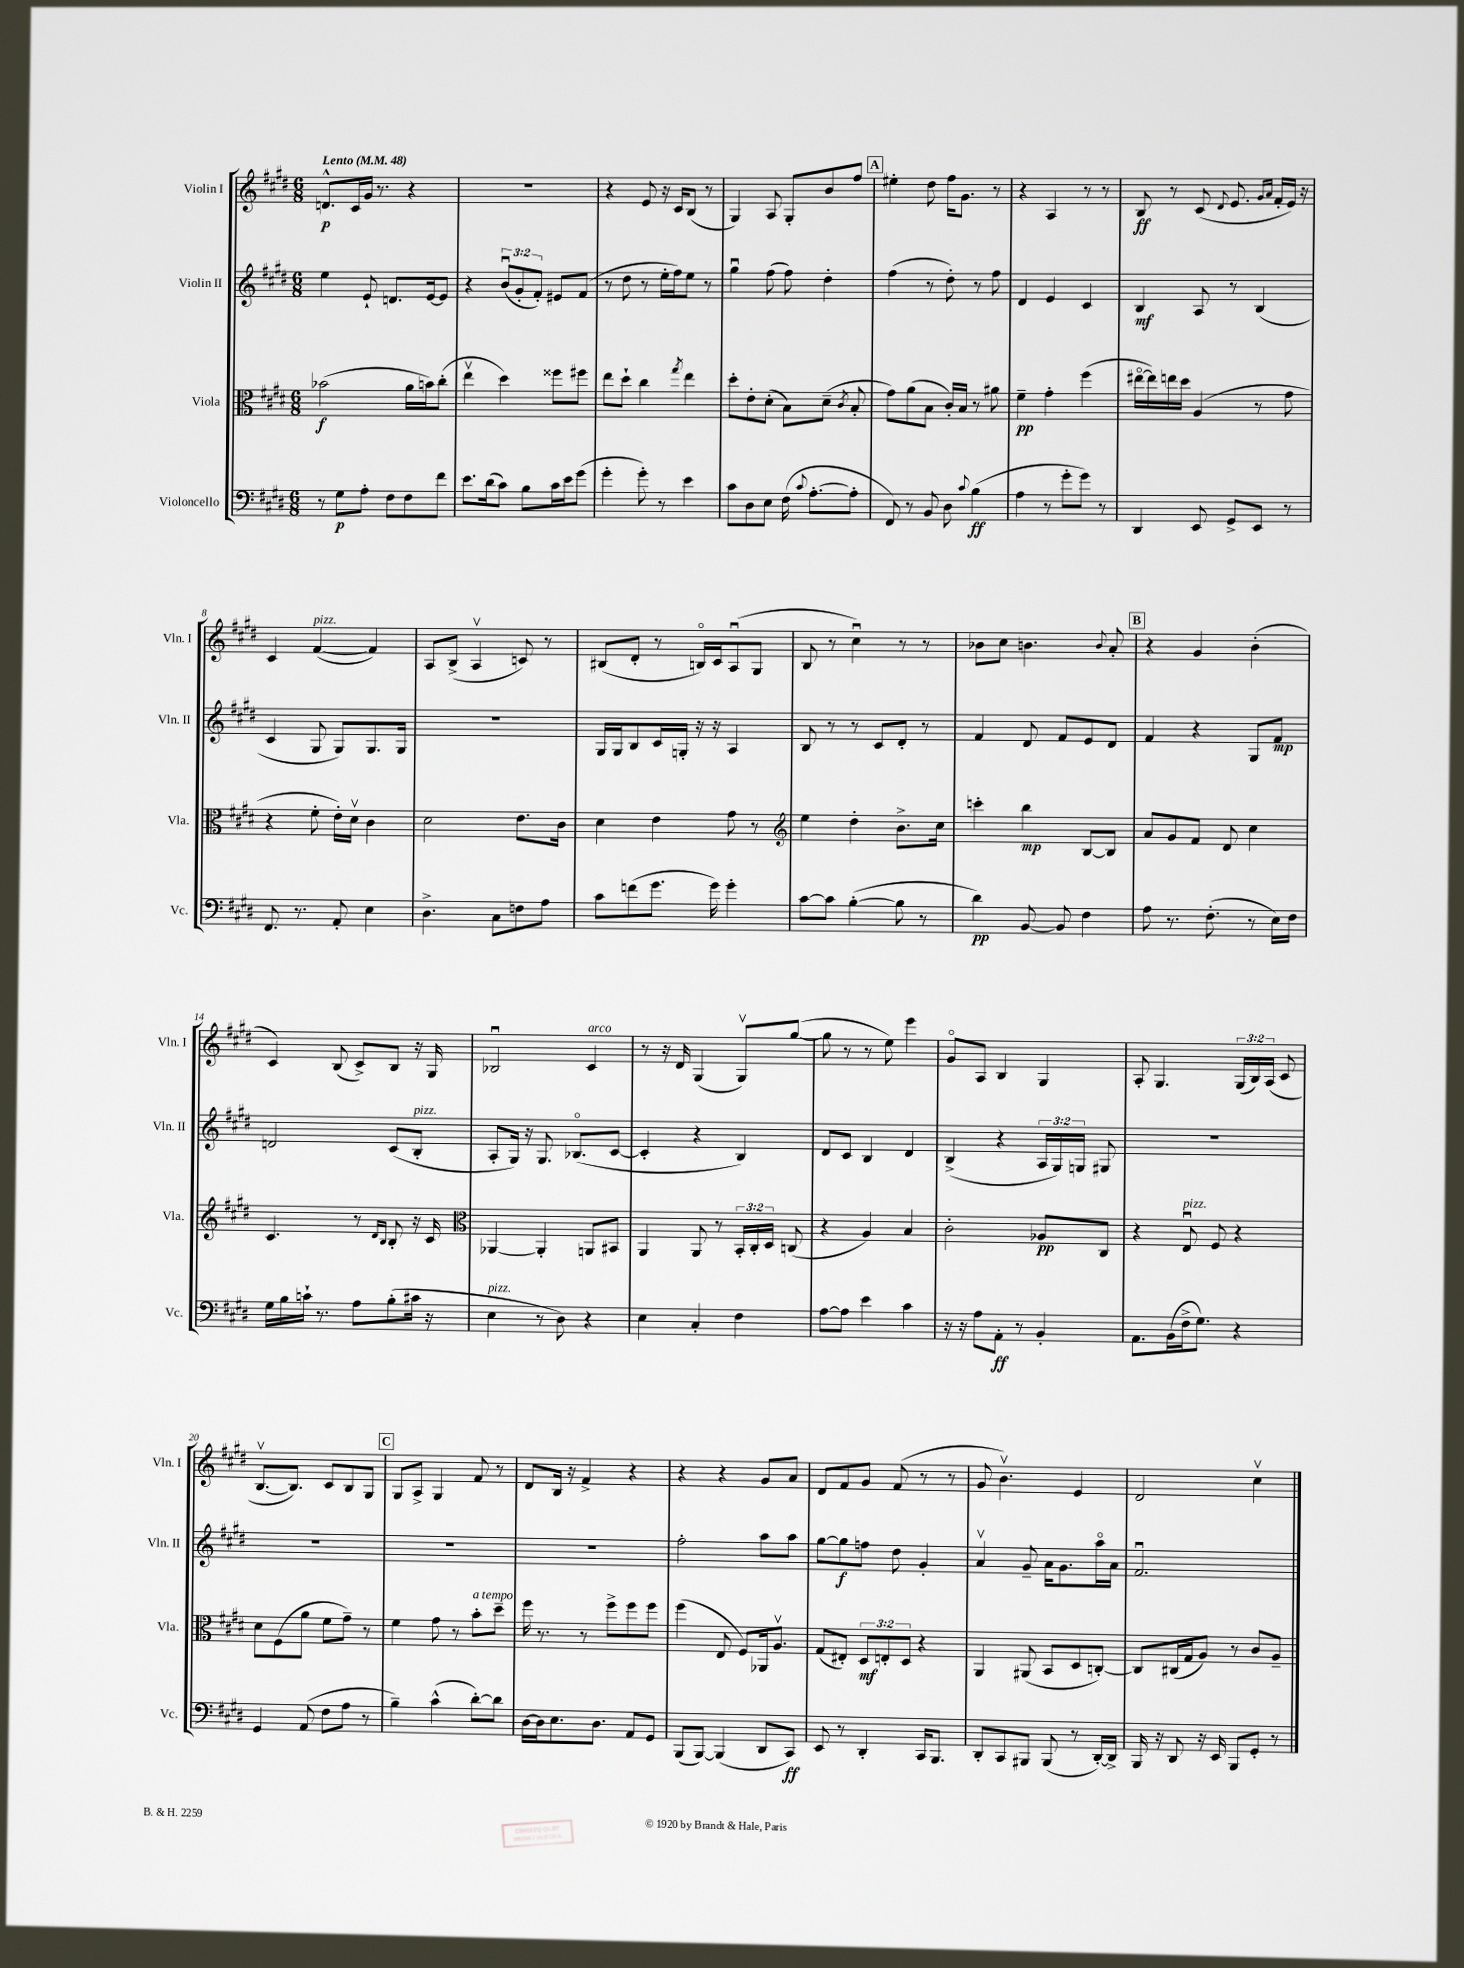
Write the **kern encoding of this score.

**kern	**kern	**kern	**kern
*staff4	*staff3	*staff2	*staff1
*clefF4	*clefC3	*clefG2	*clefG2
*k[f#c#g#d#]	*k[f#c#g#d#]	*k[f#c#g#d#]	*k[f#c#g#d#]
*M6/8	*M6/8	*M6/8	*M6/8
*MM48	*MM48	*MM48	*MM48
8r	(2b-\	4ee\	8.d^^/L
8G#\L	.	.	.
.	.	.	16c#/L
8A'\J	.	8e`/	16g#/JJ
.	.	.	8.r
8F#\L	.	8.d/L	.
8F#\	16a\LL	.	4r
.	16b\J)	[16e/k	.
8f#\J	(8cc#'\J	8e/]J	.
=	=	=	=
8.e\L	4eev\	4r	2.r
(16d#\k	.	.	.
8c#\J)	4dd#\)	(12bu/L	.
.	.	12g#'/	.
8B\L	.	.	.
.	.	12f#'/J)	.
16c#\L	8ff##\L	8e#/L	.
16e\J	.	.	.
(8g#\J	8ff#\J	(8f#/J	.
=	=	=	=
4g#'\	8ee\L	8r	4r
.	8dd#`\J	8dd#\	.
8g#'\)	4cc#\	8r	8e/
8r	.	16ee'\LL	16r
.	.	16ff#\J)	16c#/LK
.	8qgg#/	.	.
4e\	4ee\	8ee\J	(8B/J
.	.	8r	8r
=	=	=	=
8c#\L	8dd#'\L	4gg#u\	4G#/)
8D#\	8e'\	.	.
8E\J	(8d#'\J	(8ff#\	8A/
(16F#\	8B\L)	8ff#\)	8G#'/L
8qqc#/	.	.	.
[8.A'\L	.	.	.
.	(8d#~\J	4dd#'\	8b/
.	8qc#/	.	.
8A'\]J	8B'/	.	8ff#/J
=	=	=	=
8FF#/)	8g#\L)	(4ff#\	4ee#'\
8r	(8a\	.	.
8BB/	8B\J	8r	8dd#\
8D#\	16c#'/LL)	8dd#'\)	16ff#\LK
.	16B/JJ	.	8.g#\J
8qqc#/	.	.	.
(4B\	8r	8r	.
.	8a#\	8ff#\	8r
=	=	=	=
4A\	4f#~\	4d#/	4r
8r	4g#'\	4e/	4A/
8g#'\L	.	.	.
8g#\J)	(4ff#\	4c#/	8r
8r	.	.	8r
=	=	=	=
4DD#/	[16ee#o\LL	4B/	8B/
.	16ee#\])	.	.
.	16ee\	.	8r
.	16dd#\JJ	.	.
8EE/	(4A/	8A/	(8c#/
.	.	.	8qqd#/
8GG#^/L	.	8r	8.e/
8EE/J	8r	(4B/	.
.	.	.	16qqg#/LL
.	.	.	16qqa/JJ
.	.	.	16f#'/LL
8r	8g#\	.	16e/JJ)
.	.	.	16r
=	=	=	=
8.FF#/	4r	4c#/	4c#/
8.r	.	.	.
.	8f#'\	8G#/	([4f#/
8AA'/	16e'\LL)	8G#/L)	.
.	16d#v\JJ	.	.
4E\	4c#\	8.G#/	4f#/])
.	.	16G#/Jk	.
=	=	=	=
4.D#^\	2d#\	2.r	8A/L
.	.	.	(8B^/J
.	.	.	4Av/
8C#\L	.	.	.
8F\	8.e\L	.	8c/)
8A\J	.	.	8r
.	16c#\Jk	.	.
=	=	=	=
8c#\L	4d#\	16G#/LL	(8B#/L
.	.	16G#/J	.
(8f\	.	8B/	8d#'/J
8.g#\J	4e\	16c#/L	8r
.	.	16G'/JJ	.
.	.	16r	16Bo/LL)
16g#\)	.	16r	16c#/J
4g#'\	8g#\	4A/	(8Au/
.	8r	.	8G#/J
=	=	=	=
*	*clefG2	*	*
[8c#\L	4ee\	8B/	8B/
8c#\]J	.	8r	8r
([4B'\	4dd#'\	8r	4cc#u\)
.	.	8c#/L	.
8B\]	8.b^\L	8d#'/J	8r
8r	.	8r	8r
.	16cc#\Jk	.	.
=	=	=	=
4d#\)	4ccc'\	4f#/	8b-\L
.	.	.	8cc#\J
[8BB/	4bb\	8d#/	4.b\
8BB/]	.	8f#/L	.
4F#\	[8B/L	8e/	.
.	.	.	8qqb/
.	8B/]J	8d#/J	8a'/
=	=	=	=
8A\	8a/L	4f#/	4r
8.r	8g#/	.	.
.	8f#/J	4r	4g#/
(8.F#'\	.	.	.
.	8d#/	.	.
8r	4cc#\	8G#/L	(4b'\
16E\LL)	.	8f#/J	.
16F#\JJ	.	.	.
=	=	=	=
16G#\LL	4.c#/	2d/	4c#/)
16B\	.	.	.
16c`\JJ	.	.	.
8.r	.	.	.
.	.	.	(8B/
8A\L	8r	.	8c#^/L)
.	16qqd#/LL	.	.
.	16qqB/JJ	.	.
(8B'\	8B'/	(8c#/L	8B/J
16c#\Jk	16r	8B'/J	16r
16r	16c#/	.	16G#/
=	=	=	=
*	*clefC3	*	*
4E\	[4AA-/	8A'/L	2B-u/
.	.	16G#/Jk)	.
.	.	16r	.
8r	4AA-'/]	8.G#/	.
8D#\)	.	.	.
.	.	(8.B-o/L	.
4r	8AA/L	.	4c#/
.	8BB#/J	[8c#/J	.
=	=	=	=
4E\	4AA/	4c#'/]	8r
.	.	.	16r
.	.	.	16d#/
4C#'/	8AA/	4r	(4G#/
.	8r	.	.
4F#\	24BB'/LL	4B/)	8G#v/L)
.	24C#'/	.	.
.	24D#/JJ	.	.
.	(8C/	.	([8gg#/J
=	=	=	=
[8A\L	4r	8d#/L	8gg#\]
8A\]J	.	8c#/J	8r
4e\	4A/)	4B/	8r
.	.	.	8ee\)
4c#\	4B/	4d#/	4eee\
=	=	=	=
16r	2c#'\	(4B^/	8g#o/L
16r	.	.	.
8A\L	.	.	8A/J
8AA'\J	.	4r	4B/
8r	.	.	.
4BB'/	8A-/L	24A/LL	4G#/
.	.	24G#/)	.
.	.	24G/JJ	.
.	8C#/J	8G#/	.
=	=	=	=
8.AA\L	4r	2.r	8A'/
.	.	.	4.G#/
(16BB\L	.	.	.
16F#^\J	8Eu/	.	.
8.G#\J)	.	.	.
.	8F#/	.	.
4r	4r	.	(24G#/LL
.	.	.	24B/)
.	.	.	(24A/JJ
.	.	.	8c#/
=	=	=	=
4GG#/	8d#\L	2.r	[8.Bv/L
.	(8F#\	.	.
.	.	.	8.B/]J)
(8AA/	8a\J	.	.
8F#\L	8f#\L	.	8c#/L
8A\J	8g#~\J)	.	8B/
8r	8r	.	8G#/J
=	=	=	=
4B~\)	4f#\	2.r	8G#/L
.	.	.	8A^/J
(4c#^^\	8g#\	.	4G#/
.	8r	.	.
[8d#'\L)	8b'\L	.	8f#/
8d#\]J	8dd#~\J	.	8r
=	=	=	=
[16D#\LL	16ff#\	2.r	8d#/L
16D#\]J	8.r	.	.
8.E\	.	.	16B/Jk
.	.	.	16r
.	8r	.	4f#^/
8.D#\J	.	.	.
.	8ff#^\L	.	.
8AA/L	8ff#\	.	4r
8GG#/J	8ff#\J	.	.
=	=	=	=
(8BBB/L	(4ff#\	2ff#'\	4r
[8BBB/J)	.	.	.
(4BBB/]	8E/	.	4r
.	8F#/L)	.	.
8DD#/L	16AA-/k	8aa\L	8g#/L
.	8.Av/J	.	.
8CC#/J)	.	8aa\J	8a/J
=	=	=	=
8EE/	(8G#/L	[8gg#\L	8d#/L
8r	8E#'/J)	8gg#\]	8f#/
4DD#'/	12D#/L	8ff\J	8g#/J
.	12E'/	.	.
.	.	8dd#\	(8f#/
.	12D#/J	.	.
16CC#/LK	4r	4g#'/	8r
8.BBB/J	.	.	.
.	.	.	8r
=	=	=	=
8DD#'/L	4AA/	4av/	8g#/
8CC#/	.	.	4.bv\)
8BBB#/J	(8AA#/	8g#~/	.
(8BBB#/	8BB/L	16a\LK	.
.	.	8.g#\	.
8r	8D#/	.	4e/
[16DD#'/LL)	[8C'/J)	16aao\L	.
16DD#^/]JJ	.	16a\JJ	.
=	=	=	=
16BBB/	8C/]L	2.f#u/	2d#/
16r	.	.	.
8DD#/	(16C#/L	.	.
.	16G#/J	.	.
16r	8A/J)	.	.
16EE/	.	.	.
8BBB/L	8r	.	.
8GG#'/J	8c#/L	.	4cc#v\
8r	8A~/J	.	.
==	==	==	==
*-	*-	*-	*-
